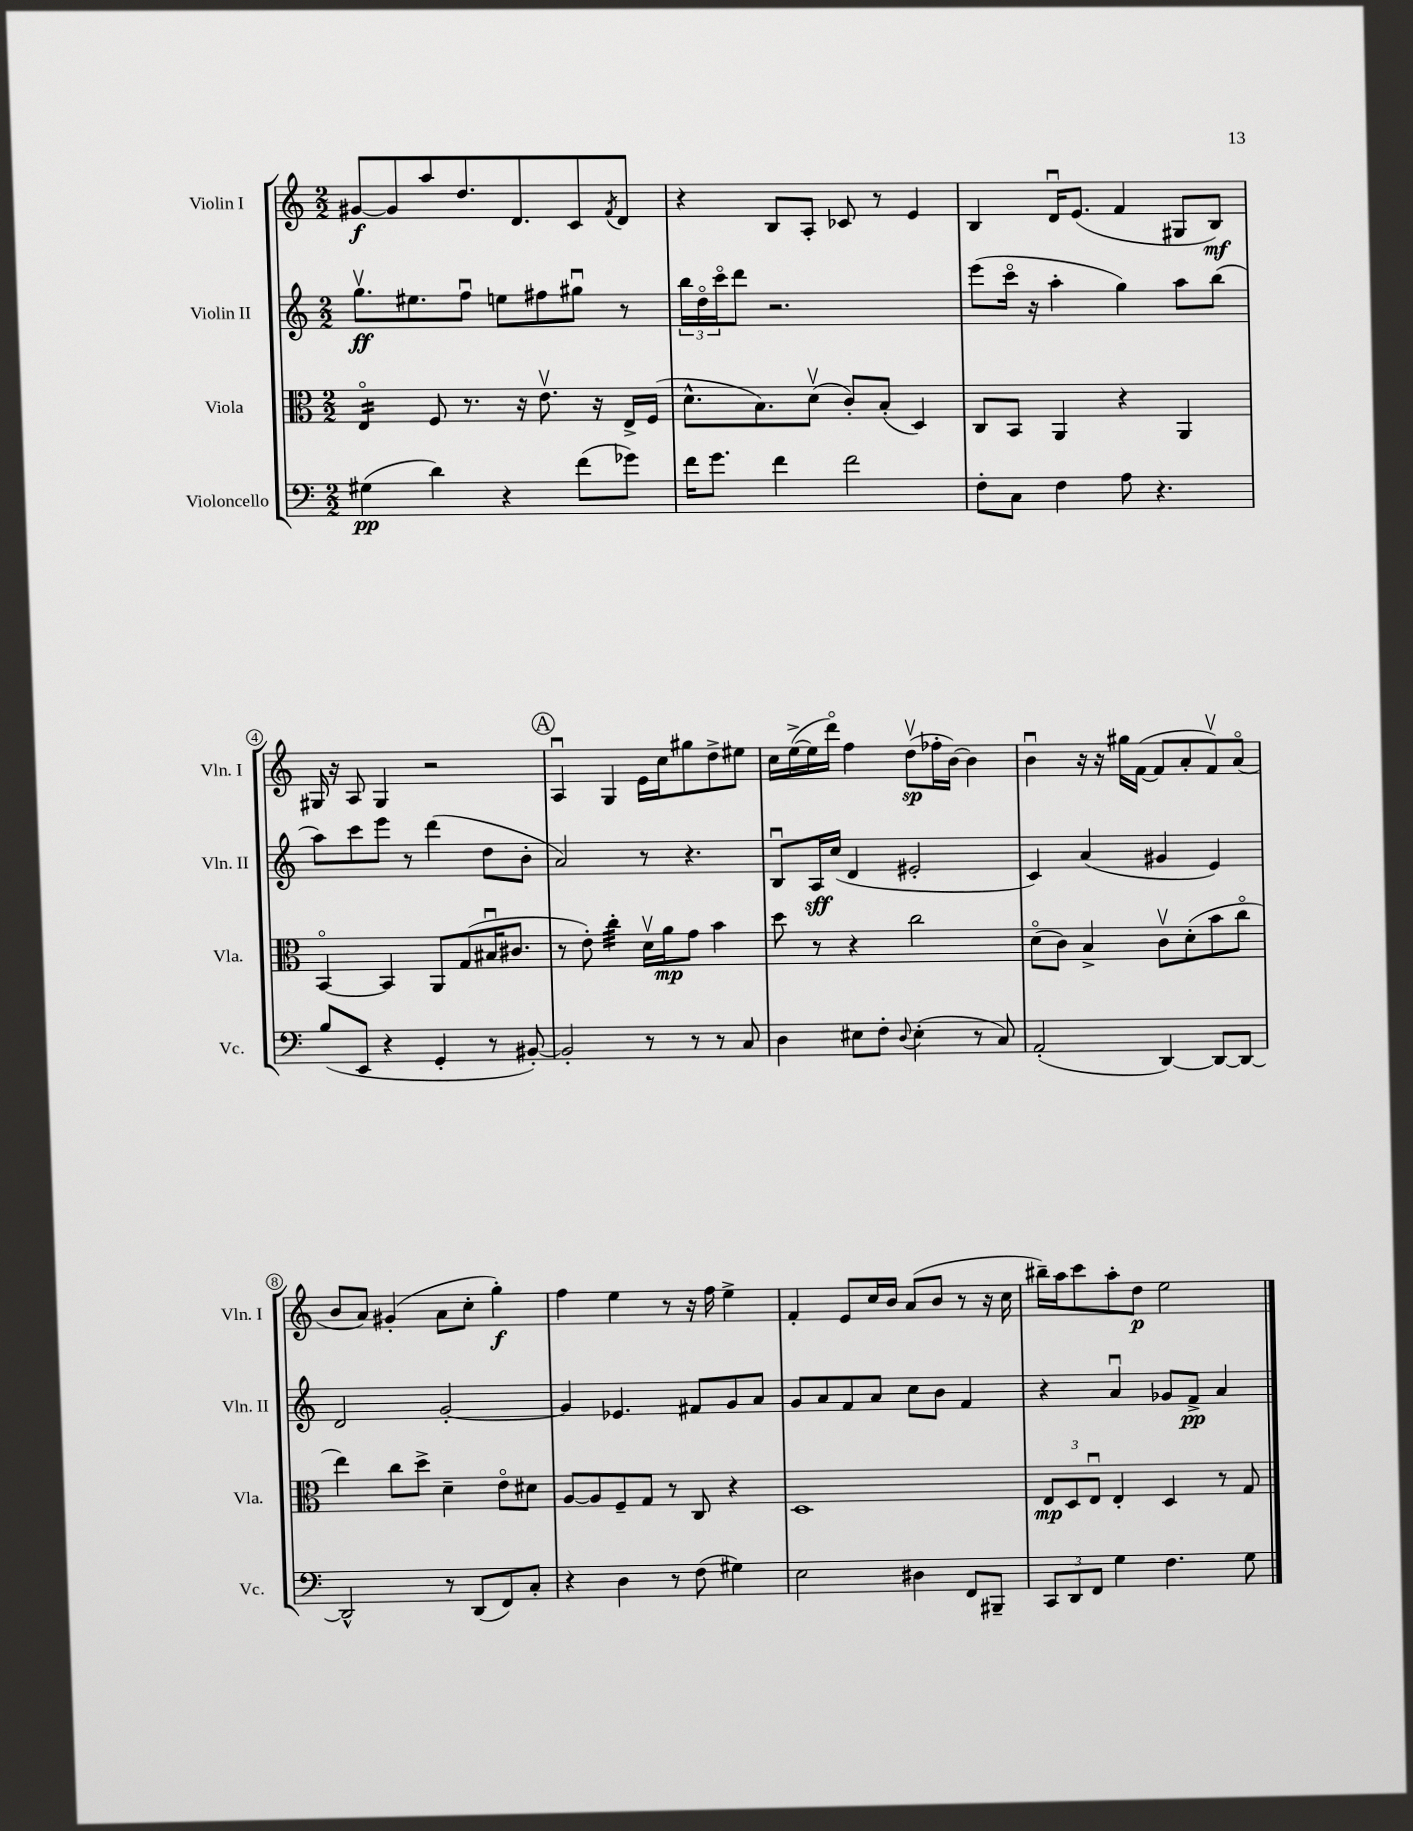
<<
\new StaffGroup <<
\new Staff = "s0" \with { instrumentName = "Violin I" shortInstrumentName = "Vln. I" } {
    \clef treble \key c \major \numericTimeSignature \time 2/2
    gis'8~\f gis'8 a''8 d''8. d'8. c'8 \acciaccatura { f'8 } d'8 |
    r4 b8 a8-. ces'8 r8 e'4 |
    b4 d'16\downbow e'8.( f'4 gis8 b8\mf) |
    gis16 r16 a8 gis4 r2 |
    \mark \markup { \circle "A" } a4\downbow g4 e'16 c''16 gis''8 d''8-> eis''8 |
    c''16 e''16~->( e''16 d'''16\flageolet) f''4 d''8\upbow\sp( fes''16-. b'16~) b'4 |
    b'4\downbow r16 r16 gis''16 f'16~( f'8 a'8-. f'8\upbow) a'8\flageolet( |
    b'8 a'8) gis'4-.( a'8 c''8-. g''4-.\f) |
    f''4 e''4 r8 r16 f''16 e''4-> |
    f'4-. e'8 c''16 b'16 a'8( b'8 r8 r16 c''16 |
    bis''16--) a''16 c'''8 a''8-. d''8\p e''2 \bar "|." |
}
\new Staff = "s1" \with { instrumentName = "Violin II" shortInstrumentName = "Vln. II" } {
    \clef treble \key c \major \numericTimeSignature \time 2/2
    g''8.\upbow\ff eis''8. f''8\downbow e''8 fis''8 gis''8\downbow r8 |
    \tuplet 3/2 { b''16 d''16\flageolet c'''16\flageolet } d'''8 r2. |
    e'''8( c'''16\flageolet r16 a''4-. g''4) a''8 b''8( |
    a''8) c'''8 e'''8 r8 d'''4( d''8 b'8-. |
    \mark \markup { \circle "A" } a'2) r8 r4. |
    b8\downbow a16\sff c''16( d'4 eis'2-. |
    c'4) a'4( gis'4 e'4) |
    d'2 g'2~-. |
    g'4 ees'4. fis'8 g'8 a'8 |
    g'8 a'8 f'8 a'8 c''8 b'8 f'4 |
    r4 a'4\downbow ges'8 f'8->\pp a'4 \bar "|." |
}
\new Staff = "s2" \with { instrumentName = "Viola" shortInstrumentName = "Vla." } {
    \clef alto \key c \major \numericTimeSignature \time 2/2
    e4:16\flageolet f8 r8. r16 e'8.\upbow r16 e16-> f16( |
    d'8.-^ b8.) d'8\upbow( c'8-.) b8-.( d4) |
    c8 b,8 a,4 r4 a,4 |
    b,4~\flageolet b,4 a,8 g8( bis16\downbow cis'8. |
    \mark \markup { \circle "A" } r8 e'8-.) c''4:32-. d'16\upbow a'16\mp g'8 b'4 |
    d''8 r8 r4 c''2 |
    d'8\flageolet( c'8) b4-> c'8\upbow d'8-.( b'8 c''8\flageolet |
    e''4) c''8 d''8-> d'4-- e'8\flageolet dis'8 |
    a8~ a8 f8-- g8 r8 c8 r4 |
    d1 |
    \tuplet 3/2 { e8\mp d8 e8\downbow } e4-. d4 r8 g8 \bar "|." |
}
\new Staff = "s3" \with { instrumentName = "Violoncello" shortInstrumentName = "Vc." } {
    \clef bass \key c \major \numericTimeSignature \time 2/2
    gis4\pp( d'4) r4 f'8( ges'8) |
    f'16 g'8. f'4 f'2 |
    f8-. c8 f4 a8 r4. |
    b8( e,8 r4 g,4-. r8 bis,8~-.) |
    \mark \markup { \circle "A" } bis,2-. r8 r8 r8 c8 |
    d4 eis8 f8-. \appoggiatura { d8 } eis4-.( r8 c8) |
    a,2-.( d,4~) d,8~ d,8~ |
    d,2-^ r8 d,8( f,8) c8-. |
    r4 d4 r8 f8( gis4) |
    e2 dis4 f,8 bis,,8-- |
    \tuplet 3/2 { c,8 d,8 f,8 } g4 f4. g8 \bar "|." |
}
>>
>>
\layout { \context { \Score \override BarNumber.stencil = #(make-stencil-circler 0.1 0.3 ly:text-interface::print) } }
